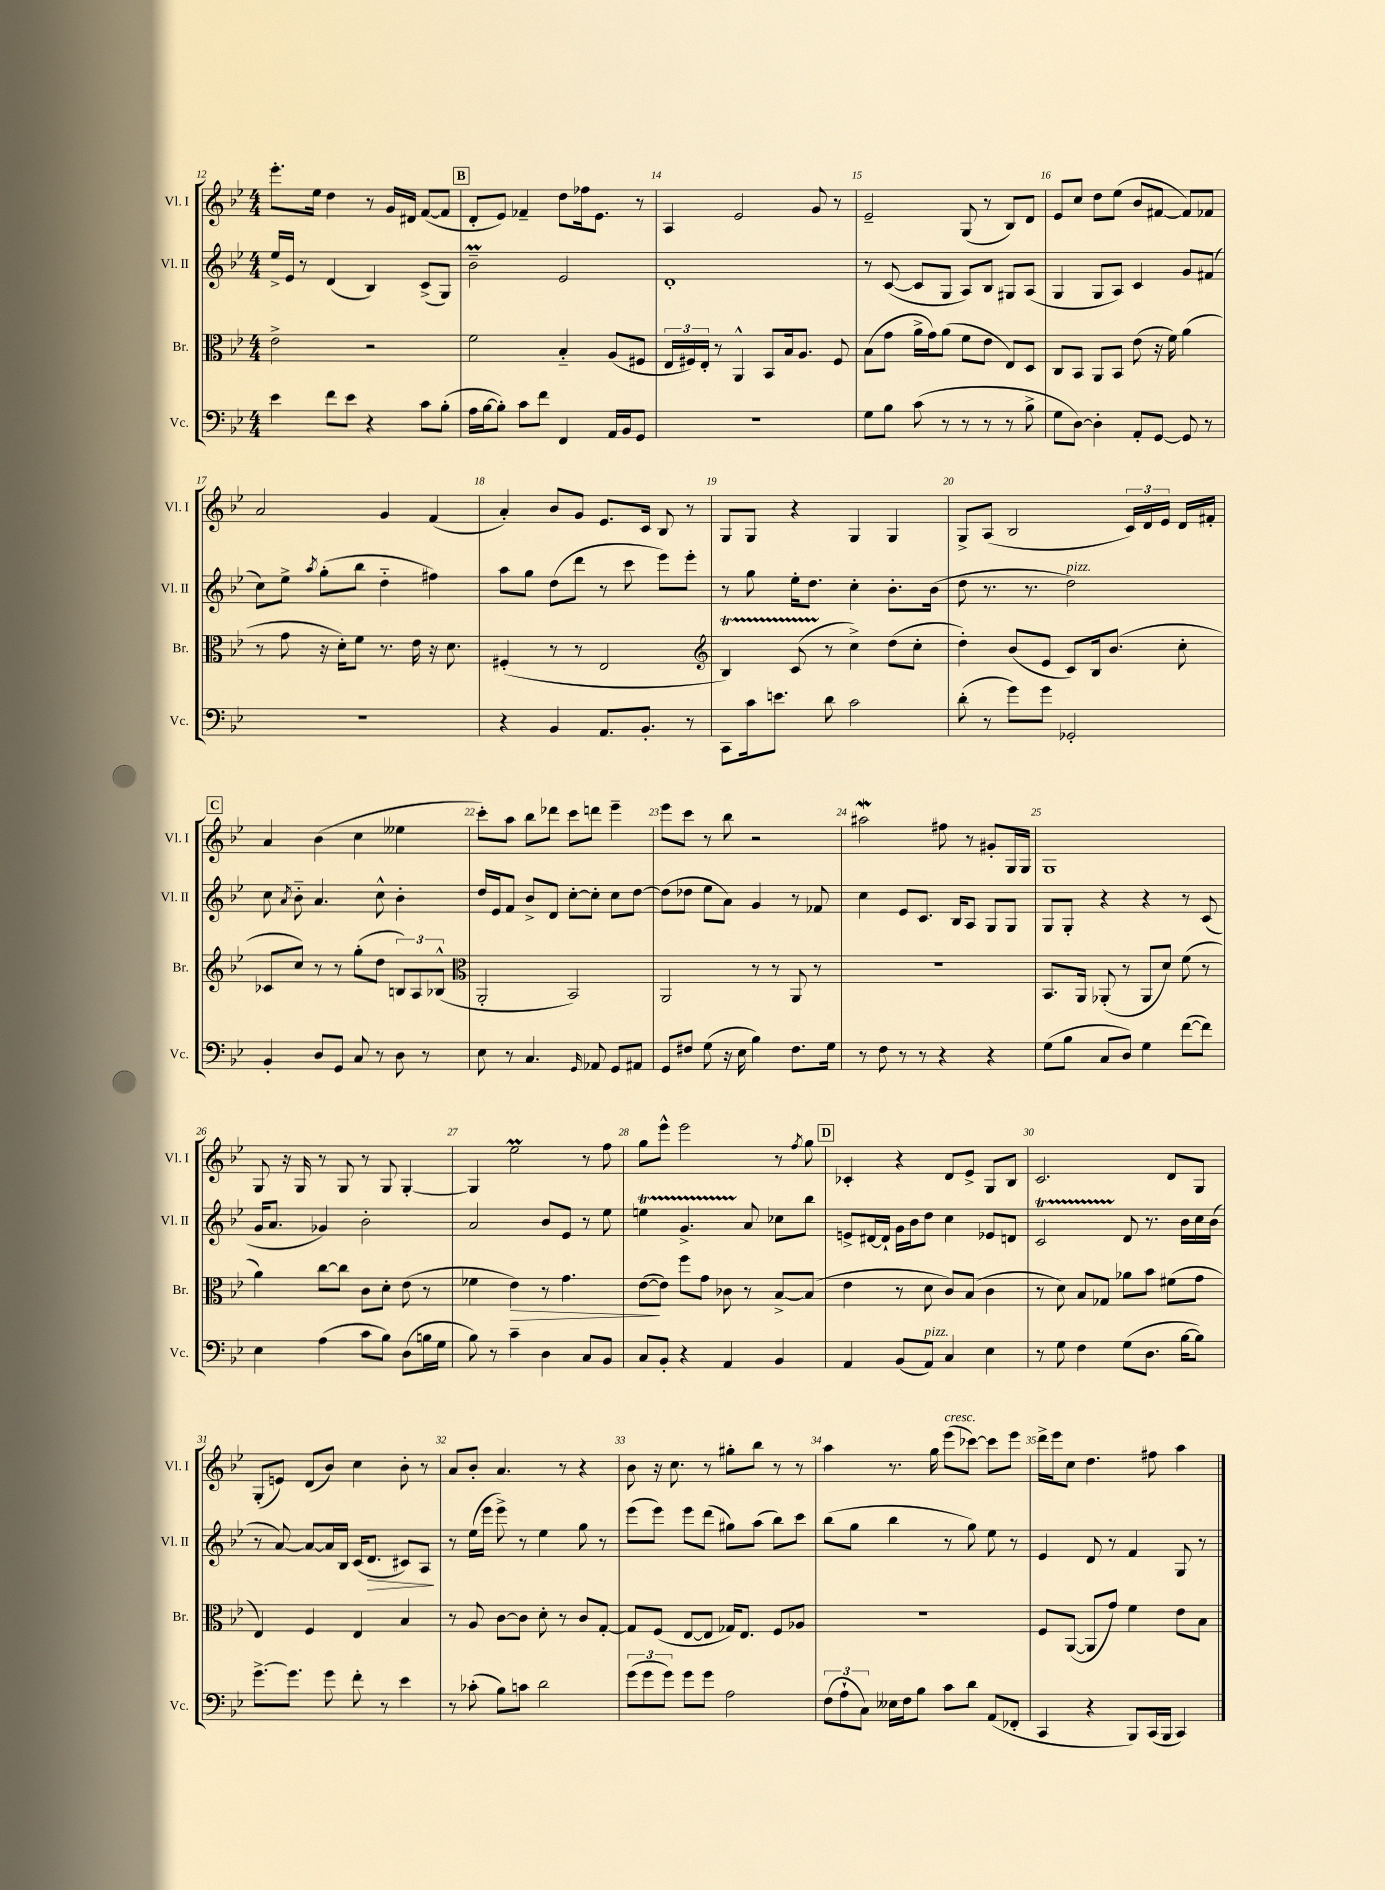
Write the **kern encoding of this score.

**kern	**kern	**dynam	**kern	**dynam	**kern
*part4	*part3	*part3	*part2	*part2	*part1
*staff4	*staff3	*staff3	*staff2	*staff2	*staff1
*I"Vc.	*I"Br.	*	*I"Vl. II	*	*I"Vl. I
*I'Vc.	*I'Br.	*	*I'Vl. II	*	*I'Vl. I
*clefF4	*clefC3	*	*clefG2	*	*clefG2
*k[b-e-]	*k[b-e-]	*	*k[b-e-]	*	*k[b-e-]
*M4/4	*M4/4	*	*M4/4	*	*M4/4
=12	=12	=12	=12	=12	=12
4e-\	2e-^\	.	16ee-^/LL	.	8.eee-'\L
.	.	.	16e-/JJ	.	.
.	.	.	8r	.	.
.	.	.	.	.	16ee-\Jk
8f\L	.	.	(4d/	.	4dd\
8e-\J	.	.	.	.	.
4r	2r	.	4B-/)	.	8r
.	.	.	.	.	16g/LL
.	.	.	.	.	16d#X/JJ
8c\L	.	.	(8c^/L	.	([8f/L
(8B-'\J	.	.	8G/J)	.	8f/J]
!!LO:REH:place=s1:t=B
=13	=13	=13	=13	=13	=13
16A\LL	2f\	.	2b-M~\	.	8d'/L
[16B-\J	.	.	.	.	.
8B-'\J])	.	.	.	.	8e-/J)
8c\L	.	.	.	.	4f-X~/
8f\J	.	.	.	.	.
4FF/	4B-/	.	2e-/	.	8dd\L
.	.	.	.	.	16ff-X\k
.	.	.	.	.	8.e-\J
16AA/LL	(8A/L	.	.	.	.
16BB-/J	.	.	.	.	.
8GG/J	8F#X/J	.	.	.	8r
=14	=14	=14	=14	=14	=14
1r	24E-/LL	.	1d'	.	4A/
.	24F#X/)	.	.	.	.
.	24E-'/JJ	.	.	.	.
.	8r	.	.	.	.
.	4AA^^/	.	.	.	2e-/
.	8BB-/L	.	.	.	.
.	16B-/k	.	.	.	.
.	8.A/J	.	.	.	.
.	.	.	.	.	8g/
.	8F#/	.	.	.	8r
=15	=15	=15	=15	=15	=15
8G\L	(8B-\L	.	8r	.	2e-~/
8B-\J	8g\J	.	([8c/	.	.
(8c\	16a^\LL	.	8c/L]	.	.
.	16g\J)	.	.	.	.
8r	(8a\J	.	8G/J	.	.
8r	8f\L	.	8A/L)	.	(8G/
8r	8e-\J	.	8B-/J	.	8r
8r	8E-/L)	.	8G#X/L	.	8B-/L)
8B-^\	8D/J	.	(8A/J	.	8d/J
=16	=16	=16	=16	=16	=16
8G\L	8C/L	.	4G/	.	8e-/L
[8D\J)	8BB-/J	.	.	.	8cc/J
4D'\]	8AA/L	.	8G/L	.	8dd\L
.	8BB-/J	.	8A/J)	.	(8ee-\J
8AA'/L	(8e-\	.	4c/	.	8b-/L
[8GG/J	16r	.	.	.	[8f#X/J
.	16f\)	.	.	.	.
8GG/]	(4a\	.	8g/L	.	8f#/L])
8r	.	.	(8f#X/J	.	8f-X/J
!!LO:LB:g=z
=17	=17	=17	=17	=17	=17
1r	8r	.	8cc\L)	.	2a/
.	8g\	.	8ee-^\J	.	.
.	.	.	8qaa/	.	.
.	16r	.	(8gg'\L	.	.
.	16d'\KL)	.	.	.	.
.	8f\J	.	8bb-\J	.	.
.	8.r	.	4dd\	.	4g/
.	16e-\	.	.	.	.
.	16r	.	4ff#X\)	.	(4f/
.	8.d\	.	.	.	.
=18	=18	=18	=18	=18	=18
4r	(4F#X'/	.	8aa\L	.	4a'/)
.	.	.	8gg\J	.	.
4BB-/	8r	.	(8dd\L	.	8b-/L
.	8r	.	8ddd\J	.	8g/J
8.AA/L	2E-/	.	8r	.	8.e-/L
.	.	.	8ccc\	.	.
8.BB-'/J	.	.	.	.	16c/Jk
.	.	.	8eee-\L)	.	8B-/
8r	.	.	8eee-'\J	.	8r
=19	=19	=19	=19	=19	=19
*	*clefG2	*	*	*	*
8CC\L	4B-T/)	.	8r	.	8G/L
16c\k	.	.	8gg\	.	8G/J
8.en\J	.	.	.	.	.
.	(8cTTT/	.	16ee-'\KL	.	4r
.	.	.	8.dd\J	.	.
8d\	8r	.	.	.	.
2c\	4cc^\)	.	4cc'\	.	4G/
.	(8dd\L	.	8.b-'\L	.	4G/
.	8cc'\J	.	.	.	.
.	.	.	(16b-\Jk	.	.
=20	=20	=20	=20	=20	=20
(8d'\	4dd'\)	.	8dd\	.	8G^/L
8r	.	.	8.r	.	(8A/J
8g\L)	(8b-/L	.	.	.	2B-/
.	.	.	8.r	.	.
8g\J	8e-/J	.	.	.	.
!	!	!	!LO:TX:a:i:t=pizz.	!	!
2GG-X'/	8c/L)	.	2dd\)	.	.
.	16B-/k	.	.	.	.
.	(8.b-/J	.	.	.	.
.	.	.	.	.	24c/LL)
.	.	.	.	.	24d/
.	.	.	.	.	24e-/JJ
.	8cc'\	.	.	.	16d/LL
.	.	.	.	.	16f#X'/JJ
!!LO:LB:g=z
!!LO:REH:place=s1:t=C
=21	=21	=21	=21	=21	=21
4BB-'/	8c-X/L	.	8cc\	.	4a/
.	.	.	8qa/	.	.
.	8cc/J)	.	8b-\	.	.
8D/L	8r	.	4.a/	.	(4b-\
8GG/J	8r	.	.	.	.
8C/	(8gg'\L	.	.	.	4cc\
8r	8dd\J	.	8cc^^\	.	.
8D\	12Bn/L)	.	4b-'\	.	4ee--X\
.	12A/	.	.	.	.
8r	.	.	.	.	.
.	(12B-X^^/J	.	.	.	.
=22	=22	=22	=22	=22	=22
*	*clefC3	*	*	*	*
8E-\	2AA'/	.	16dd/LL	.	8ccc'\L)
.	.	.	16e-/J	.	.
8r	.	.	8f/J	.	8aa\J
4.C/	.	.	8b-^/L	.	8bb-\L
.	.	.	8d/J	.	8ddd-X\J
.	2BB-/)	.	[8cc'\L	.	8ccc\L
16qqGG/	.	.	.	.	.
8AA-X/	.	.	8cc'\J]	.	8dddn\J
8GG/L	.	.	8cc\L	.	4eee-~\
8AA#X/J	.	.	[8dd\J	.	.
=23	=23	=23	=23	=23	=23
8GG/L	2AA/	.	(8dd\L]	.	8eee-\L
8F#X/J	.	.	8dd-X\J	.	8ccc\J
(8G\	.	.	8ee-\L	.	8r
16r	.	.	8a\J)	.	8bb-\
16E-\	.	.	.	.	.
4B-\)	8r	.	4g/	.	2r
.	8r	.	.	.	.
8.F#\L	8AA/	.	8r	.	.
.	8r	.	8f-X/	.	.
16G\Jk	.	.	.	.	.
=24	=24	=24	=24	=24	=24
8r	1r	.	4cc\	.	2aa#XW\
8F\	.	.	.	.	.
8r	.	.	8e-/L	.	.
8r	.	.	8.c/J	.	.
4r	.	.	.	.	8ff#X\
.	.	.	16B-/KL	.	.
.	.	.	8A/J	.	8r
4r	.	.	8G/L	.	8g#X'/L
.	.	.	8G/J	.	16G/L
.	.	.	.	.	16G/JJ
=25	=25	=25	=25	=25	=25
(8G\L	8.BB-/L	.	8G/L	.	1G
8B-\J	.	.	8G'/J	.	.
.	16AA/Jk	.	.	.	.
8C/L	(8AA-X'/	.	4r	.	.
8D/J)	8r	.	.	.	.
4G\	8AA-/L	.	4r	.	.
.	8d/J)	.	.	.	.
([8f\L	(8f\	.	8r	.	.
8f\J])	8r	.	(8c/	.	.
!!LO:LB:g=z
=26	=26	=26	=26	=26	=26
4E-\	4a\)	.	16g/KL	.	8G/
.	.	.	8.a/J	.	.
.	.	.	.	.	16r
.	.	.	.	.	16G/
(4A\	[8cc\L	.	4g-X/)	.	8r
.	8cc\J]	.	.	.	8G/
8c\L	8c\L	.	2b-'\	.	8r
8B-\J)	8d'\J	.	.	.	8G/
(8D\L	(8e-\	.	.	.	[4G'/
16Bn\L	8r	.	.	.	.
16G\JJ	.	.	.	.	.
=27	=27	=27	=27	=27	=27
8B-\)	4f-X\	.	2a/	.	4G/]
8r	.	.	.	.	.
!	!	!LO:HP:b	!	!	!
4c~\	4e-\)	>	.	.	2ee-M\
4D\	8r	.	8b-/L	.	.
.	4.g\	.	8e-/J	.	.
8C/L	.	.	8r	.	8r
8BB-/J	.	.	8ee-\	.	8ff\
=28	=28	=28	=28	=28	=28
8C/L	([8e-\L	.	4eent\	.	8gg\L
8BB-'/J	8e-\J])	]	.	.	8eee-^^\J
4r	8ff\L	.	4.gTTT^/	.	2eee-\
.	8g\J	.	.	.	.
4AA/	8c-X\	.	.	.	.
.	8r	.	8a/	.	.
4BB-/	[8B-^/L	.	8cc-X\L	.	8r
.	.	.	.	.	8qff/
.	(8B-/J]	.	8bb-\J	.	8gg\
!!LO:REH:place=s1:t=D
=29	=29	=29	=29	=29	=29
4AA/	4e-\	.	8en^/L	.	4c-X'/
.	.	.	[16d#X/L	.	.
.	.	.	16d#`/JJ]	.	.
(8BB-/L	8r	.	16g\LL	.	4r
.	.	.	16b-\J	.	.
!LO:TX:a:i:t=pizz.	!	!	!	!	!
8AA/J)	8d\	.	8dd\J	.	.
4C/	8c/L)	.	4cc\	.	8d/L
.	(8B-/J	.	.	.	8e-^/J
4E-\	4c\	.	8e-X/L	.	8G/L
.	.	.	8dn/J	.	8B-/J
=30	=30	=30	=30	=30	=30
8r	8r	.	2cT/	.	2.c/
8G\	8d\)	.	.	.	.
4F\	8B-/L	.	.	.	.
.	8G-X/J	.	.	.	.
(8G\L	8a-X\L	.	8d/	.	.
8.D\J	8b-\J	.	8.r	.	.
.	(8f#X\L	.	.	.	8d/L
[16B-\KL	.	.	16b-\LL	.	.
8B-\J])	8g\J	.	16cc\	.	8G/J
.	.	.	(16b-\JJ	.	.
!!LO:LB:g=z
=31	=31	=31	=31	=31	=31
[8.g^\L	4E-/)	.	8r	.	(8G'/L
.	.	.	[8a/)	.	8en/J)
8.g\J]	.	.	.	.	.
.	4F/	.	8a/L_	.	(8d/L
8g\	.	.	16a/L]	.	8b-/J)
.	.	.	16B-/JJ	.	.
8f'\	4E-/	.	(16c/KL	.	4cc\
!	!	!	!	!LO:HP:b	!
.	.	.	8.d/J	>	.
8r	.	.	.	.	.
4e-\	4B-/	.	8c#X/L)	.	8b-'\
.	.	.	8A/J	.	8r
.	.	.	.	]	.
=32	=32	=32	=32	=32	=32
8r	8r	.	8r	.	8a/L
(8c-X'\	8A/	.	(16ee-\LL	.	8b-'/J
.	.	.	16eee-\JJ	.	.
8B-\L)	[8c\L	.	8eee-^\)	.	4.a/
8cn\J	8c\J]	.	8r	.	.
2d\	8d'\	.	4ee-\	.	.
.	8r	.	.	.	8r
.	8c/L	.	8gg\	.	4r
.	[8G'/J	.	8r	.	.
=33	=33	=33	=33	=33	=33
(12g\L	8G/L]	.	(8eee-\L	.	8b-\
12g\	.	.	.	.	.
.	(8F/J	.	8eee-\J)	.	16r
12g\J)	.	.	.	.	.
.	.	.	.	.	8.cc\
8g\L	[8E-/L	.	8eee-\L	.	.
8g\J	8E-/J]	.	(8ddd\J	.	8r
2A\	16G-X/KL)	.	8gg#X\L)	.	8gg#X'\L
.	8.E-/J	.	.	.	.
.	.	.	(8aa\J	.	8bb-\J
.	8F/L	.	8bb-\L)	.	8r
.	8A-X/J	.	8ccc\J	.	8r
=34	=34	=34	=34	=34	=34
(12F\L	1r	.	(8bb-\L	.	4aa\
12A`\	.	.	.	.	.
.	.	.	8gg\J	.	.
12C\J)	.	.	.	.	.
16E--X\LL	.	.	4bb-\	.	8.r
16F\J	.	.	.	.	.
8B-\J	.	.	.	.	.
.	.	.	.	.	16gg\
!	!	!	!	!	!LO:TX:a:i:t=cresc.
8c\L	.	.	8r	.	(8eee-\L
8d\J	.	.	8gg\)	.	[8ccc-X\J)
(8AA/L	.	.	8ee-\	.	8ccc-\L]
8FF-X'/J	.	.	8r	.	8eee-\J
=35	=35	=35	=35	=35	=35
4CC/	8F/L	.	4e-/	.	16ddd^\LL
.	.	.	.	.	16eee-\J
.	([8AA/J	.	.	.	8cc\J
4r	8AA/L]	.	8d/	.	4.dd\
.	8g/J)	.	8r	.	.
8BBB-/L)	4f\	.	4f/	.	.
(16CC/L	.	.	.	.	8ff#X\
16BBB-/JJ	.	.	.	.	.
4CC/)	8e-\L	.	8G/	.	4aa\
.	8B-\J	.	8r	.	.
==	==	==	==	==	==
*-	*-	*-	*-	*-	*-
